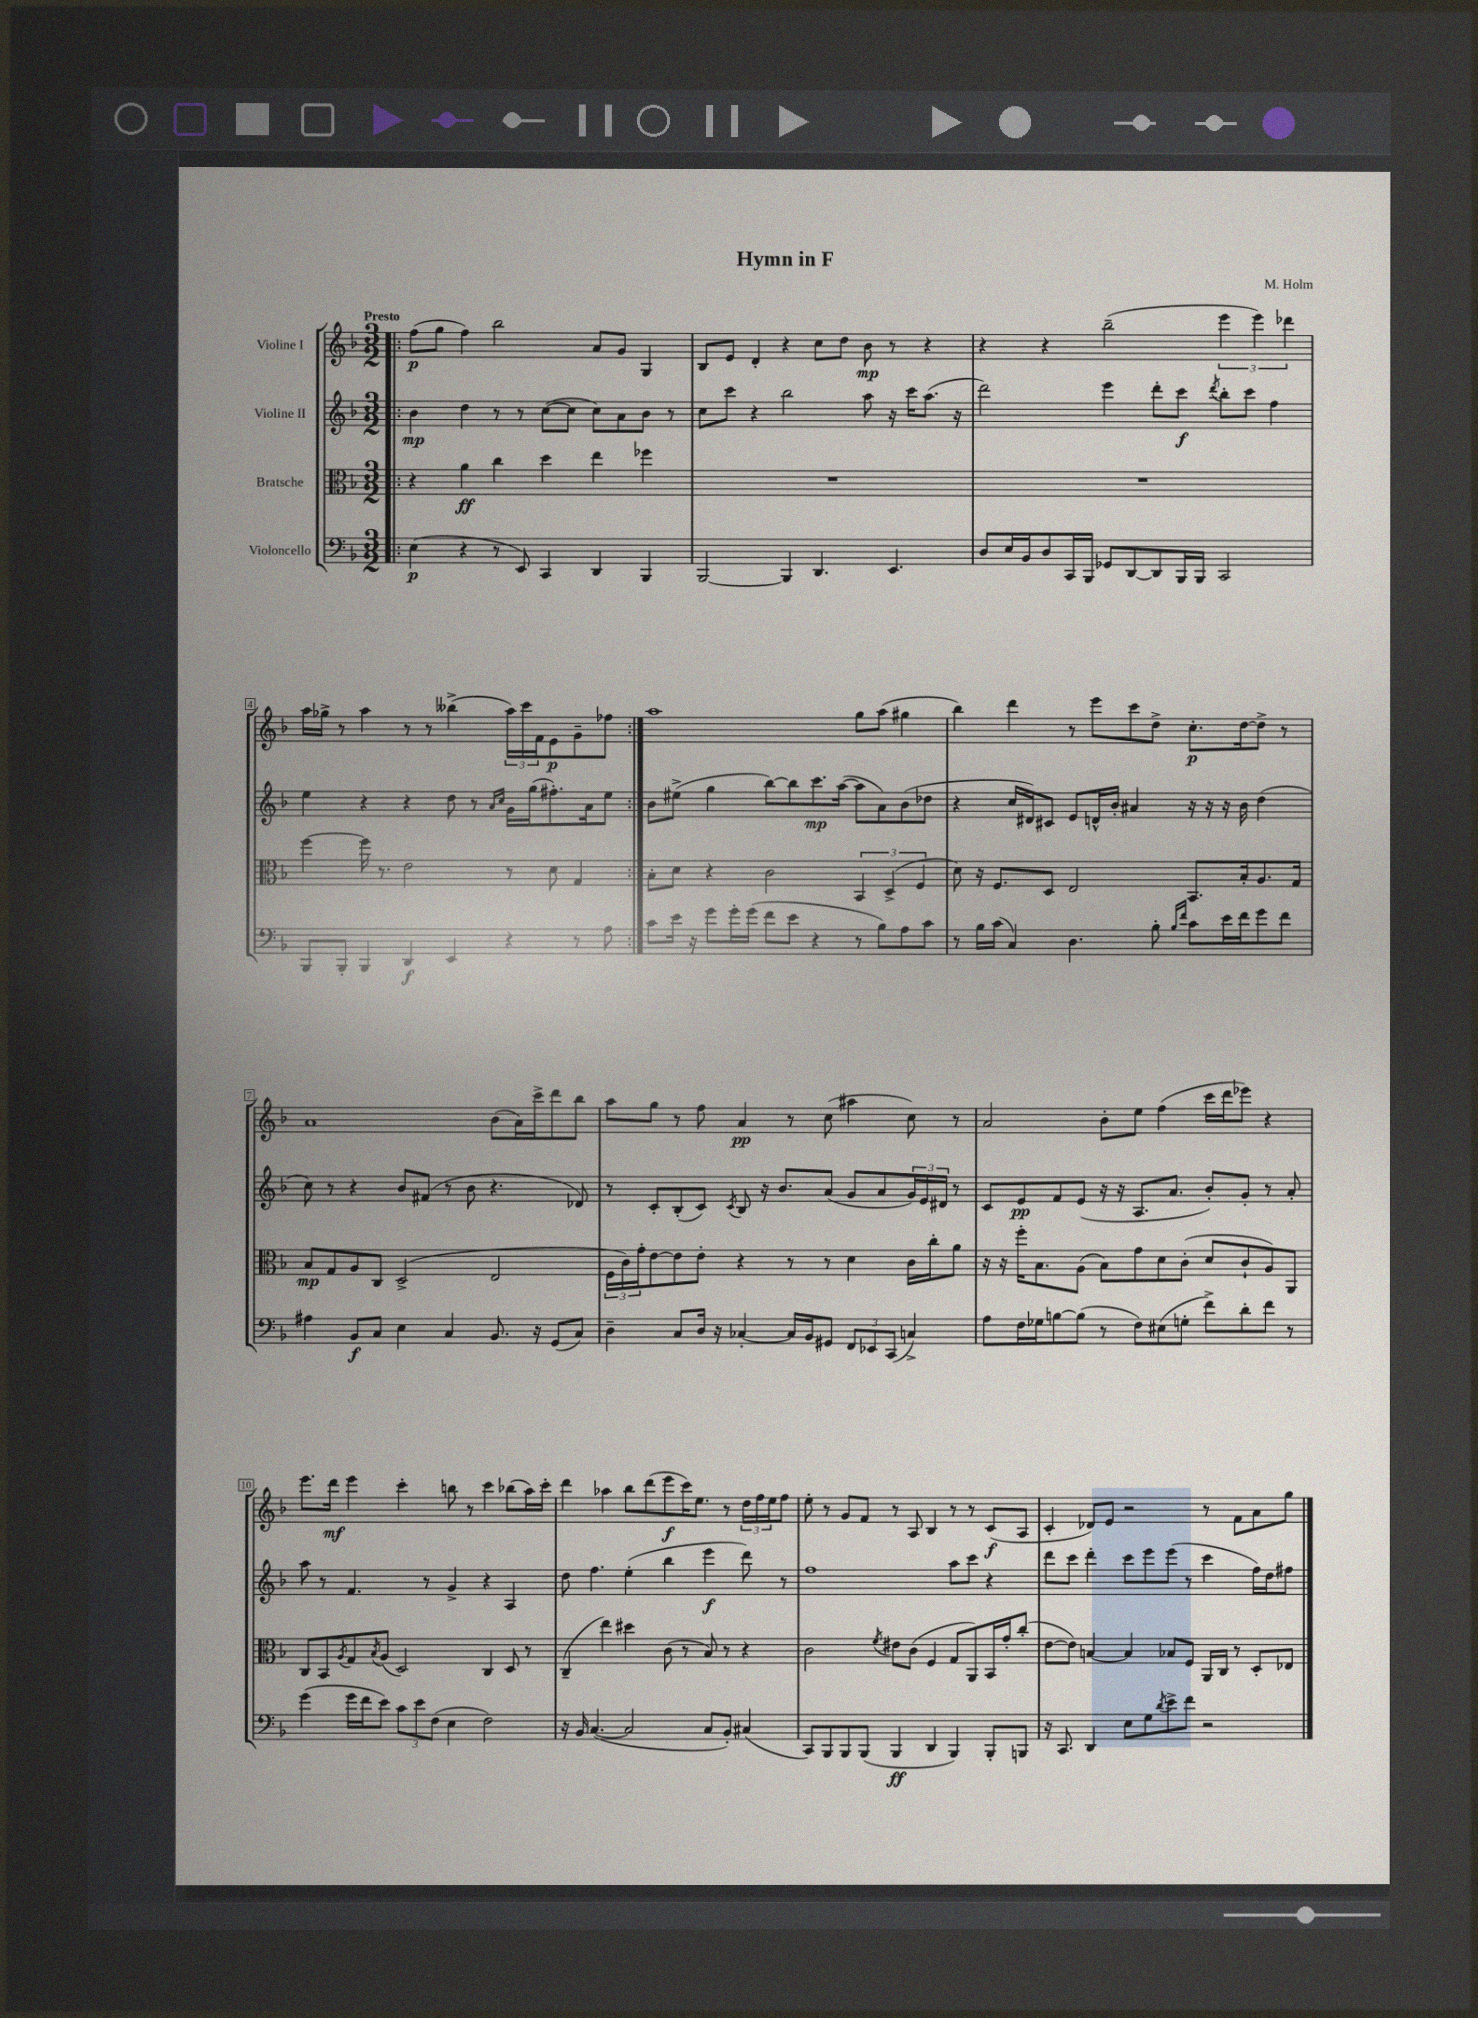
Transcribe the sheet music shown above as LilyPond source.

\header { title = "Hymn in F" composer = "M. Holm" }
<<
\new StaffGroup <<
\new Staff = "s0" \with { instrumentName = "Violine I" } {
    \clef treble \key f \major \numericTimeSignature \time 3/2 \tempo "Presto"
    \repeat volta 2 { \bar ".|:" f''8\p( g''8 f''4) bes''2 a'8 g'8 g4 |
    bes8 e'8 d'4-. r4 c''8 d''8 bes'8\mp r8 r4 |
    r4 r4 bes''2--( \tuplet 3/2 { e'''4 e'''4) des'''4 } |
    a''16 ges''16-> r8 a''4 r8 r8 beses''4->( \tuplet 3/2 { a''16) c'''16 f'16 } e'8\p g'8-- fes''8 | }
    a''1 g''8 a''8( gis''4 |
    bes''4) d'''4 r8 e'''8 c'''8 d''8-> c''8.-.\p d''16~ d''8-> r8 |
    a'1 bes'8( a'16) c'''16-> d'''8 bes''8 |
    a''8 g''8 r8 f''8 a'4\pp r8 c''8( ais''4 c''8) r8 |
    a'2 bes'8-. e''8 f''4( c'''16 d'''16 ees'''8) r4 |
    e'''8. d'''16\mf e'''4 c'''4-. b''8 r8 c'''4 bes''8( a''16) c'''16-. |
    d'''4 aes''4 bes''8 d'''8( e'''8\f c'''16) e''8. r8 \tuplet 3/2 { d''16 f''16 e''16 } f''8 |
    e''8-. r8 g'8 f'8 r8 a8 bes4 r8 r8 c'8\f( a8 |
    c'4-. des'8) e'8 r2 r8 f'8 a'8 g''8 \bar "|." |
}
\new Staff = "s1" \with { instrumentName = "Violine II" } {
    \clef treble \key f \major \numericTimeSignature \time 3/2
    \repeat volta 2 { \bar ".|:" bes'4\mp d''4 r8 r8 c''8~( c''8 c''8) a'8 bes'8 r8 |
    c''8 c'''8 r4 bes''2 a''8 r16 c'''16 a''8.( r16 |
    d'''2) e'''4 d'''8-. c'''8\f \acciaccatura { d'''8 } bes''8-. c'''8 f''4 |
    e''4 r4 r4 d''8 r8 \grace { a'16 c''16 } g'16 g''16( fis''8.-.) a'16 e''8 | }
    bes'8 eis''8->( g''4 bes''8~) bes''8 c'''8.\mp a''16~( a''8 a'8) bes'8( des''8 |
    r4 c''16 dis'16) cis'8 e'8 d'16-^ bes'16-. ais'4 r16 r16 r16 bes'16 d''4( |
    c''8) r8 r4 bes'8 fis'8( r8 bes'8 r4. des'8) |
    r8 c'8-. bes8-.( c'8) \acciaccatura { c'8 } bes8 r16 bes'8. a'8( g'8 a'8 \tuplet 3/2 { g'16) e'16 dis'16 } r8 |
    c'8 e'8\pp f'8 e'8( r16 r16 a8. a'8. bes'8-.) g'8-. r8 a'8-. |
    a''8 r8 f'4. r8 g'4-> r4 a4 |
    d''8 f''4. e''4-.( bes''4 e'''4\f d'''8) r8 |
    f''1 a''8 c'''8 r4 |
    d'''8 c'''8 d'''4-. c'''8 e'''8 e'''8( r8 c'''4 f''16) d''16 fis''8 \bar "|." |
}
\new Staff = "s2" \with { instrumentName = "Bratsche" } {
    \clef alto \key f \major \numericTimeSignature \time 3/2
    \repeat volta 2 { \bar ".|:" r4 a'4\ff c''4 d''4 e''4 fes''4 |
    R1. |
    R1. |
    f''4~ f''16 r8. e'2 r8 d'8 g4 | }
    bes8-. d'8 r4 c'2 \tuplet 3/2 { bes,4 d4->( f4 } |
    d'8) r16 f8. d8 e2 bes,8. bes16-. a8. g16 |
    bes8\mp g8 a8 c8 d2->( e2 |
    \tuplet 3/2 { f16 c'16) g'16-. } e'8~ e'8 e'8-. r4 r8 r8 d'4 c'16 c''16-. a'8 |
    r16 r16 f''16-. bes8. a8( bes8) g'8 d'8 c'8-.( d'8 c'8-! a8) a,8 |
    c8 bes,8 \acciaccatura { a8 } g8 \acciaccatura { bes8 } a8( d2) c4 d8 r8 |
    c4--( e''4) dis''4 c'8( r8 bes8) r8 r4 |
    c'2 \acciaccatura { f'8 } eis'8 c'8( f4 g8 a,8) bes,16 g'16-. c''8-.( |
    e'8~ e'8) b4~ b4 bes8 f8 a,16 c16 r8 d8-. ees8 \bar "|." |
}
\new Staff = "s3" \with { instrumentName = "Violoncello" } {
    \clef bass \key f \major \numericTimeSignature \time 3/2
    \repeat volta 2 { \bar ".|:" e4\p( r4 r8 e,8) c,4 d,4 bes,,4 |
    bes,,2~ bes,,4 d,4. e,4. |
    d8 e16 bes,16 d8 c,16 bes,,16 ges,8 d,8~ d,8 bes,,16 bes,,16 c,2 |
    bes,,8 bes,,8-. bes,,4 d,4\f e,4 r4 r8 a8 | }
    c'8 e'16 r16 g'8 g'16-. g'16( f'8 e'8 r4 r8 bes8) a8 c'8 |
    r8 bes16 c'16( c4) d4. bes8-. \grace { bes16 f'16 } c'8 e'16 f'16 g'8 f'8 |
    ais4 bes,8\f c8 e4 c4 bes,8. r16 g,8( c8) |
    d4-- c8 d16 r16 ces4~-. ces16 bes,16 gis,8 \tuplet 3/2 { f,8 ees,8 c,8( } c4->) |
    a8 f16 ges16 b8~ b8( r8 f8) eis8( g8-. f'8->) d'8-. f'8 r8 |
    g'4( g'16 f'16 e'8) \tuplet 3/2 { c'8 e'8 f8( } e4 f2) |
    r16 bes,16 c4.~( c2 c8 bes,8-.) cis4( |
    c,8) bes,,8 bes,,8 bes,,8( bes,,4\ff d,4 bes,,4) bes,,8-. b,,8 |
    r16 c,8. d,4 e8 g8 \acciaccatura { d'8 } e'8-> f'8 r2 \bar "|." |
}
>>
>>
\layout { \context { \Score \override BarNumber.stencil = #(make-stencil-boxer 0.1 0.3 ly:text-interface::print) } }
